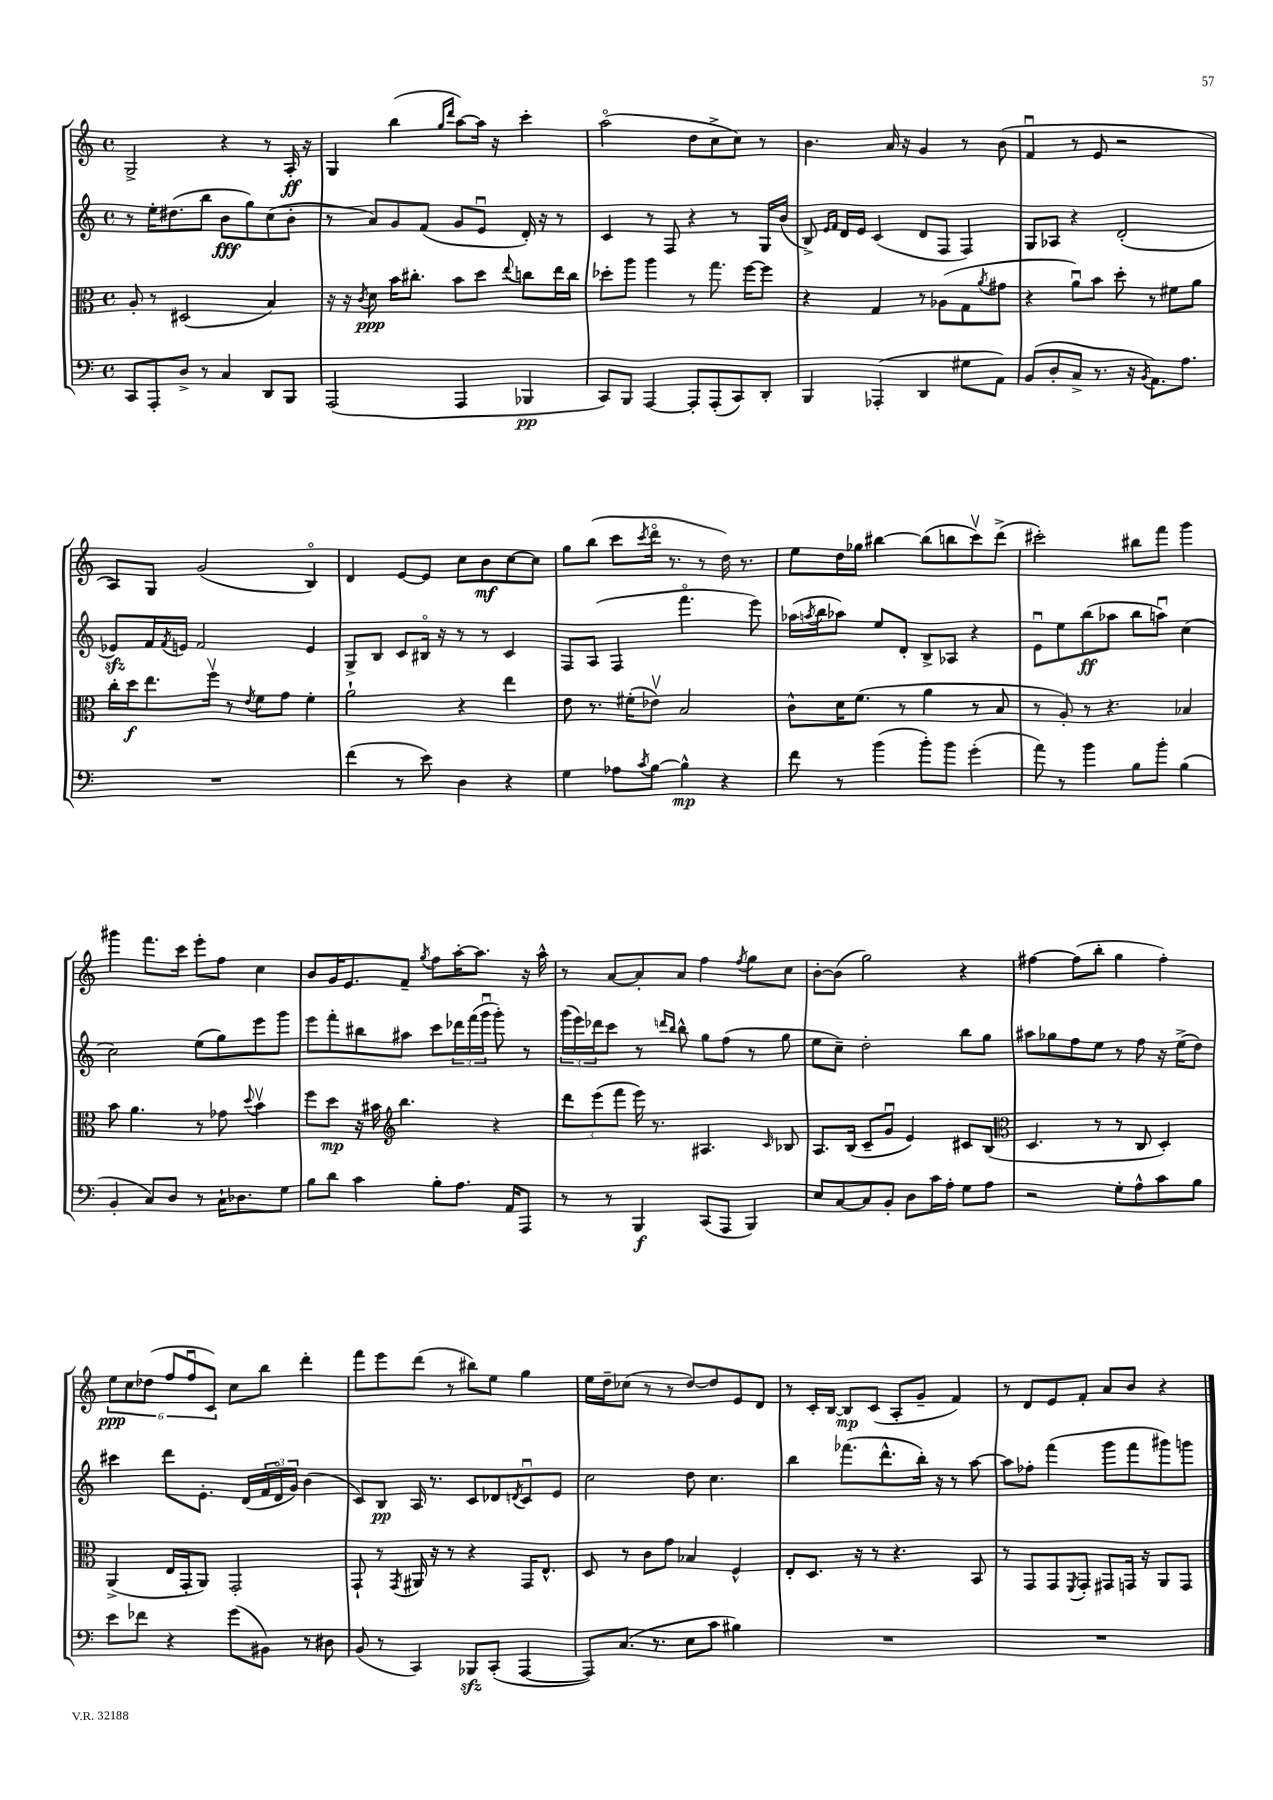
<<
\new StaffGroup <<
\new Staff = "s0" {
    \clef treble \key c \major \defaultTimeSignature \time 4/4
    g2-> r4 r8 a16-.\ff r16 |
    g4 b''4( \grace { g''16 d'''16 } a''8~) a''16 r16 c'''4-. |
    a''2\flageolet( d''8 c''8-> c''8) r8 |
    b'4. a'16 r16 g'4 r8 b'8( |
    f'4\downbow r8 e'8 r2 |
    a8) g8 g'2( b4\flageolet) |
    d'4 e'8~ e'8 c''8 b'8\mf c''8~ c''8 |
    g''8 b''8( c'''8 \acciaccatura { c'''8 } d'''16\flageolet r8. r8 d''16) r8. |
    e''8 d''16 ges''16 bis''4~ bis''8( b''8 c'''8\upbow) d'''8->( |
    cis'''2-.) bis''8 f'''8 g'''4 |
    gis'''4 f'''8. c'''16 e'''8-. f''8 c''4 |
    b'8 g'16 e'8. f'8-- \acciaccatura { g''8 } f''8 a''16~-. a''8. r16 a''16-^ |
    r8 a'8~ a'8-. a'8 f''4 \acciaccatura { f''8 } g''8 c''8 |
    b'8~-. b'8( g''2) r4 |
    fis''4~ fis''8( b''8-. g''4 fis''4-.) |
    \tuplet 6/4 { e''8\ppp c''8 des''8( f''8 f''8\downbow c'8) } c''8 b''8 d'''4-. |
    f'''8 e'''8 d'''8( r8 bis''8) e''8 g''4 |
    e''16 d''16-- ces''8( r8 r8 d''8~) d''8 e'8 d'8 |
    r8 c'16-. b16~ b8\mp c'8( a8-. g'8-- f'4) |
    r8 d'8 e'8 f'8-. a'8 b'8 r4 \bar "|." |
}
\new Staff = "s1" {
    \clef treble \key c \major \defaultTimeSignature \time 4/4
    r8 e''16-. dis''8.( b''8 b'8\fff g''8) c''8( b'8-. |
    r8 a'8) g'8 f'8( g'8 e'8\downbow d'16-.) r16 r8 |
    c'4 r8 f8 r4 r8 g16 b'16( |
    b8->) \grace { e'16 f'16 } d'16 e'16 c'4( d'8 f8 f4) |
    g8 aes8 r4 d'2-.( |
    ees'8\sfz) f'16 \acciaccatura { f'8 } e'16 f'2 e'4 |
    g8-> b8 c'8 bis16\flageolet r16 r8 r8 c'4 |
    f8 a8( f4 f'''4.\flageolet e'''8) |
    aes''16( \acciaccatura { a''8 } b''16 aes''8) e''8 d'8-. b8-> aes8 r4 |
    e'8\downbow e''8 b''8\ff( aes''8 b''8 a''8\downbow) c''4( |
    c''2) e''8( g''8) e'''8 g'''8 |
    e'''8 f'''8-. bis''8 ais''8 c'''8 \tuplet 3/2 { des'''16 f'''16( g'''16\downbow } g'''8-.) r8 |
    \tuplet 3/2 { g'''16( e'''16) des'''16 } c'''8 r8 \grace { d'''16 b''16 } b''8-^ g''8 f''8( r8 g''8 |
    e''8 c''8--) d''2-. b''8 g''8 |
    ais''8 ges''8 f''8 e''8 r8 f''8 r16 e''16->( d''8) |
    cis'''4 d'''8 e'8.-. d'16( \tuplet 3/2 { f'16 d'16\flageolet g'16) } b'4( |
    c'8) b8\pp a16 r8. c'8 des'8 \acciaccatura { d'8 } c'8\downbow e'8 |
    c''2 d''8 c''4. |
    b''4 fes'''8.( d'''8.-^ b''16-.) r16 r8 a''8~ |
    a''8 fes''8-. f'''4( g'''8 f'''8 gis'''8) g'''8 \bar "|." |
}
\new Staff = "s2" {
    \clef alto \key c \major \defaultTimeSignature \time 4/4
    a8-. r8 dis2( b4) |
    r16 r16 \acciaccatura { c'8 } d'8\ppp b'16 cis''8.-. b'8 d''8 \appoggiatura { e''8 } c''8 e''16 c''16 |
    des''8-. a''8 a''4 r8 g''8. f''16~ f''8 |
    r4 g4 r8 aes8( g8 \acciaccatura { a'8 } gis'8 |
    r4 a'8\downbow) b'8 d''8-. r8 fis'8 a'8 |
    c''16-. d''16\f e''8. f''16\upbow r8 \acciaccatura { e'8 } f'8 g'8 f'4-. |
    a'2-! r4 e''4 |
    e'8 r8. fis'16-.( ees'8\upbow) b2 |
    c'8-^ d'16 f'8.( r8 a'4 r8 b8 |
    r8 a8-.) r8 r4. bes4 |
    b'8 a'4. r8 ges'8 \appoggiatura { d''8 } b'4\upbow |
    f''8 d''8\mp r16 bis'16 \clef treble b''4. r4 |
    \tuplet 3/2 { d'''8 e'''8( f'''8 } e'''16) r8. ais4. \grace { c'16 } bes8 |
    a8. b16( c'8-- g'8\downbow e'4) cis'8 b8( |
    \clef alto d4. r8 r8 c8 d4-.) |
    a,4->( e16 g,16-. a,8) g,2-. |
    g,8-! r8 \acciaccatura { g,8 } ais,16 r16 r8 r4 g,16 e8.-^ |
    d8 r8 c'8 g'8 bes4 f4-^ |
    e8-. d8. r16 r8 r4. b,8 |
    r8 g,8 g,8 \acciaccatura { f,8 } g,8-. gis,8 g,16 r16 a,8 g,8 \bar "|." |
}
\new Staff = "s3" {
    \clef bass \key c \major \defaultTimeSignature \time 4/4
    c,8 a,,8-. d8-> r8 c4 d,8 b,,8 |
    a,,2( a,,4 bes,,4\pp |
    c,8) b,,8 a,,4~ a,,8-. a,,8-.( c,8) d,8-. |
    b,,4 aes,,4-.( d,4 gis8 a,8) |
    b,8( d8-. c8-> r8. r16 \acciaccatura { b,8 } a,8.) a8. |
    R1 |
    f'4( r8 e'8) d4 r4 |
    g4 aes8 \acciaccatura { c'8 } b8~ b4-^\mp r4 |
    f'8 r8 b'4( b'8-.) b'8 g'4-.( |
    a'8) r8 b'4 b8 b'8-. b4( |
    b,4-. c8) d8 r8 c16-! des8. g8 |
    b8 d'8 c'4 b8-. a8. a,16 a,,8 |
    r8 r8 b,,4\f c,8( a,,8 b,,4) |
    e8 c8~ c8 b,8-. d8 c'16 a16-. g8 a8 |
    r2 g8-. a8-^ c'8 b8 |
    e'8 fes'8 r4 g'8( bis,8) r8 dis8 |
    b,8( r8 c,4) bes,,8\sfz c,8-.( a,,4~ |
    a,,8) c8.( r8. e8 c'8 bis4) |
    R1 |
    R1 \bar "|." |
}
>>
>>
\layout { \context { \Score \remove "Bar_number_engraver" } }
